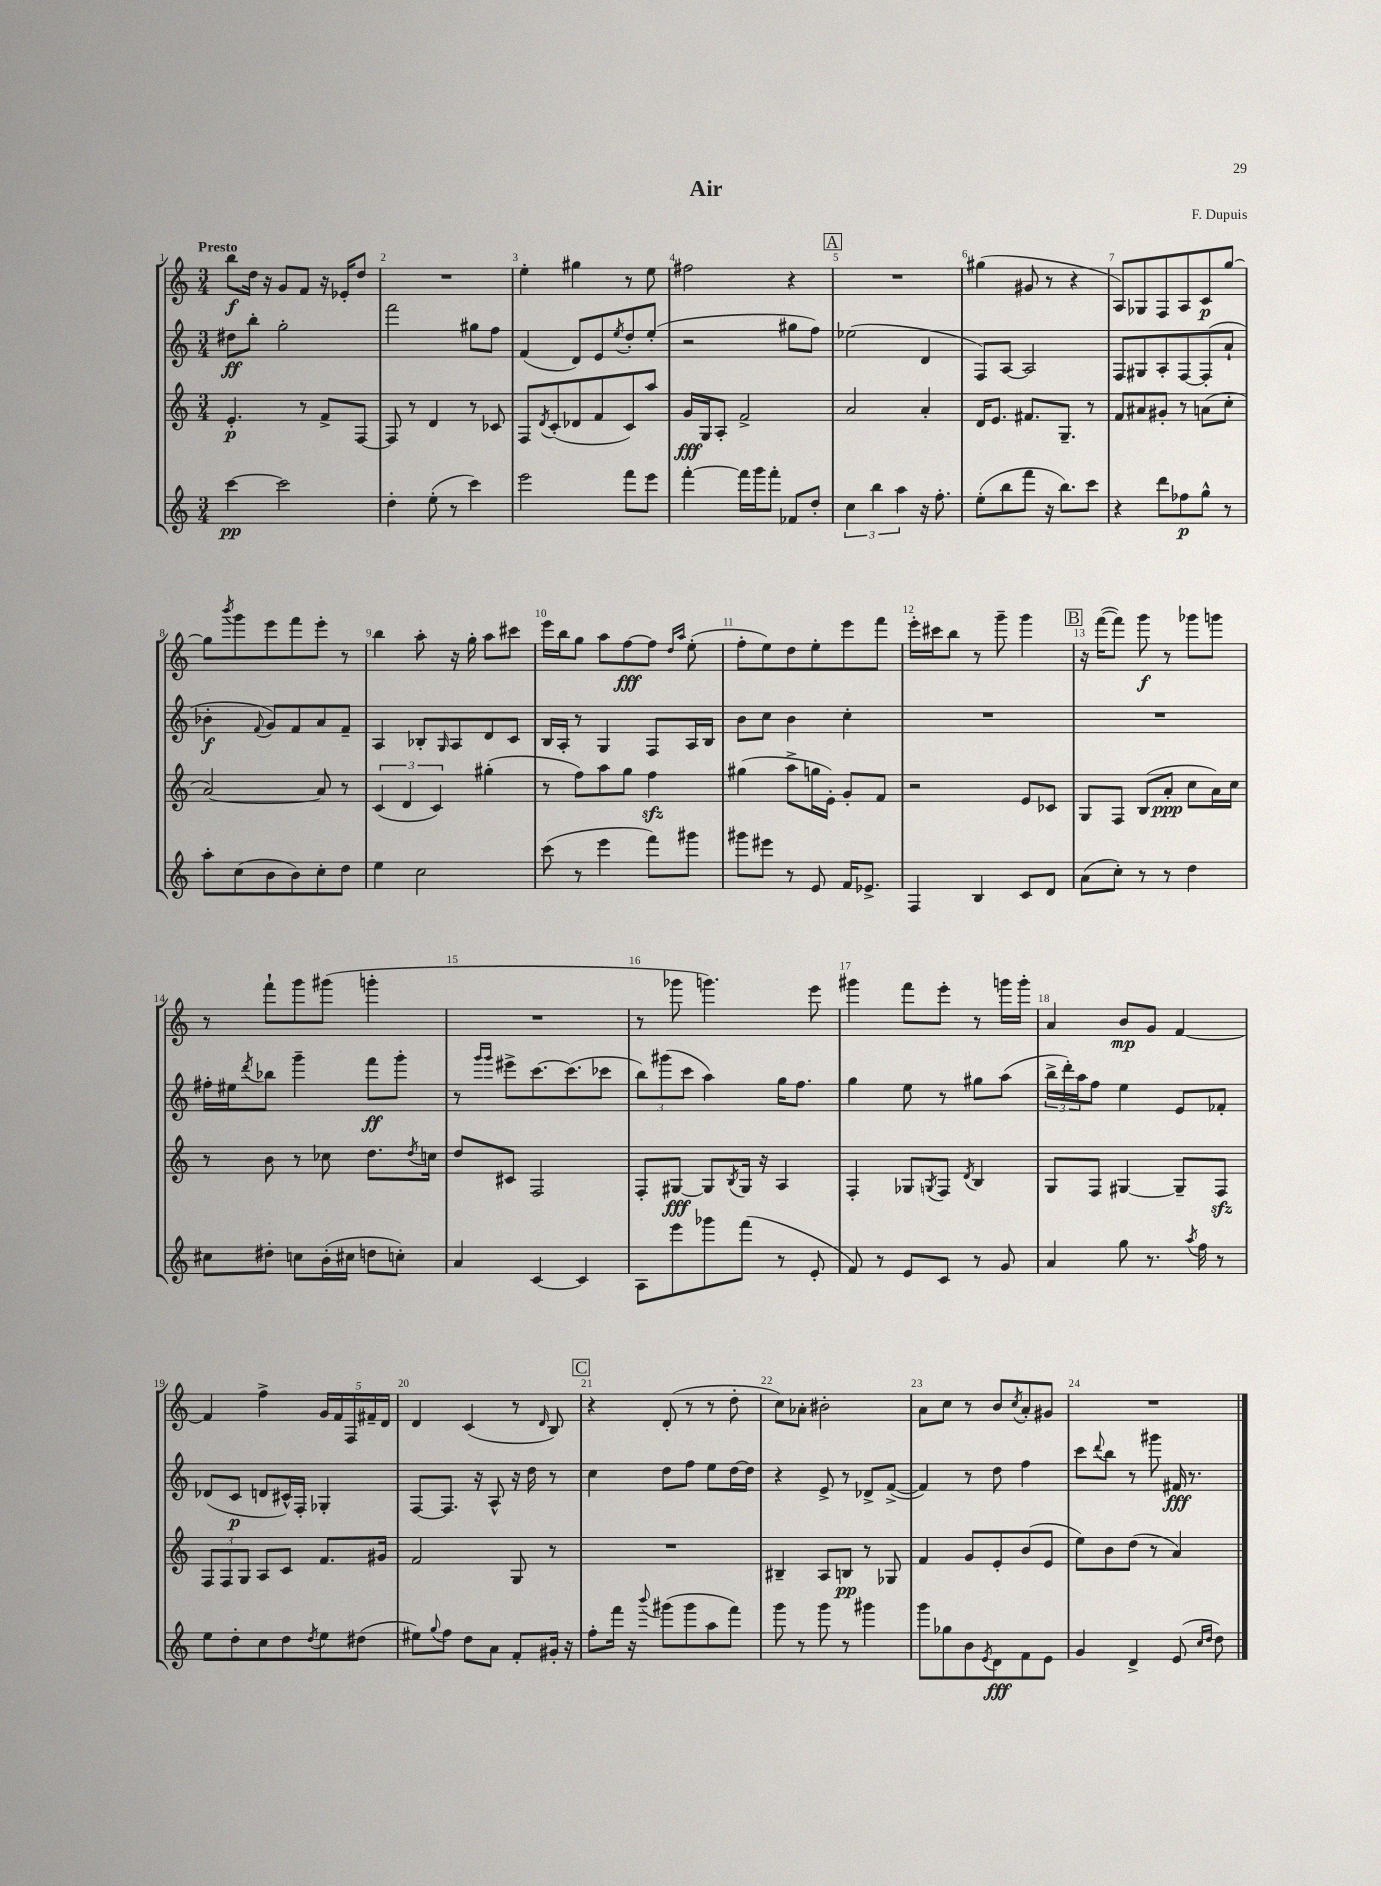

**kern	**kern	**kern	**kern
*staff4	*staff3	*staff2	*staff1
*clefG2	*clefG2	*clefG2	*clefG2
*k[]	*k[]	*k[]	*k[]
*M3/4	*M3/4	*M3/4	*M3/4
[4ccc	4.e'	8dd#	8bb
.	.	8bb'	16dd
.	.	.	16r
2ccc]	.	2gg'	8g
.	8r	.	8f
.	8f^	.	16r
.	.	.	16e-'
.	[8F	.	8dd
=	=	=	=
4dd'	8F]	2fff	2.r
.	8r	.	.
(8ee'	4d	.	.
8r	.	.	.
4ccc)	8r	8gg#	.
.	8c-	8ff	.
=	=	=	=
2eee	8F	(4f	4ee'
.	8qd	.	.
.	(8c'	.	.
.	8d-	8d)	4gg#
.	8f	8e	.
.	.	8qee	.
8fff	8c)	8dd'	8r
8eee	8aa	(8ee'	8ee
=	=	=	=
[4fff'	16g	2r	2ff#
.	16G	.	.
.	8A'	.	.
16fff]	2f^	.	.
16ggg	.	.	.
8fff'	.	.	.
8f-	.	8gg#	4r
8dd'	.	8ff)	.
=	=	=	=
6cc	2a	(2ee-	2.r
6bb	.	.	.
6aa	.	.	.
16r	4a'	4d	.
8.ff'	.	.	.
=	=	=	=
(8ee'	16d	8F)	(4gg#
.	8.e	.	.
8bb	.	[8A	.
8fff	8.f#	2A]	8g#
16r	.	.	8r
8.bb)	8.G~	.	.
.	.	.	4r
8ccc	8r	.	.
=	=	=	=
4r	8f	8F	8A)
.	8a#	8G#	8G-
8ddd	8g#'	8A'	8F
8ff-	8r	[8F	8A
8gg^^	(8a	(8F']	8c
8r	8cc'	8a`	[8gg
=	=	=	=
8aa'	[2a)	4b-'	8gg]
.	.	.	8qbbb
(8cc	.	.	8ggg
.	.	8qqf	.
8b	.	8g)	8eee
8b)	.	8f	8fff
8cc'	8a]	8a	8eee'
8dd	8r	8f~	8r
=	=	=	=
4ee	(6c	4A	4bb
.	6d	.	.
2cc	.	8B-'	8aa'
.	6c)	.	.
.	.	16qqG	.
.	.	8A	16r
.	.	.	16gg'
.	(4gg#'	8d	8aa
.	.	8c	8ccc#
=	=	=	=
(8ccc	8r	16B	16eee
.	.	16A'	16bb
8r	8ff)	8r	8gg
4eee	8aa	4G	8aa
.	8gg	.	[8ff
8fff)	4ff	8F	8ff]
.	.	.	16qqdd
.	.	.	16qqaa
8ggg#	.	16A	(8ee'
.	.	16B	.
=	=	=	=
8ggg#	(4gg#	8b	8ff'
8eee#	.	8cc	8ee)
8r	8aa^	4b	8dd
8e	16gg	.	8ee'
.	16e')	.	.
16f	8g'	4cc'	8eee
8.e-^	.	.	.
.	8f	.	8fff
=	=	=	=
4F	2r	2.r	16eee'
.	.	.	16ccc#
.	.	.	8bb
4B	.	.	8r
.	.	.	8ggg~
8c	8e	.	4ggg
8d	8c-	.	.
=	=	=	=
(8a	8G	2.r	16r
.	.	.	([16fff
8cc')	8F	.	8fff])
8r	(8B	.	8ggg
8r	8a'	.	8r
4dd	8cc	.	8ggg-
.	16a)	.	8ggg
.	16cc	.	.
=	=	=	=
8cc#	8r	16ff#'	8r
.	.	16ee#	.
.	.	8qddd	.
8dd#'	8b	8bb-	8fff`
8cc	8r	4ggg~	8ggg
(16b'	8cc-	.	(8ggg#
16cc#	.	.	.
8dd	8.dd	8fff	4ggg'
8cc')	.	8ggg'	.
.	8qdd	.	.
.	16cc	.	.
=	=	=	=
4a	8dd	8r	2.r
.	.	16qqggg	.
.	.	16qqggg	.
.	8c#	8eee#^	.
[4c	2F	[8.ccc	.
.	.	(8.ccc]	.
4c]	.	.	.
.	.	8ccc-	.
=	=	=	=
8A	8F'	12bb)	8r
.	.	(12ggg#	.
8eee	[8G#	.	8ggg-
.	.	12ccc	.
8ggg-	8G#]	4aa)	4.ggg)
.	8qB	.	.
(8fff	16G#	.	.
.	16r	.	.
8r	4A	16gg	.
.	.	8.ff	.
8e'	.	.	8eee
=	=	=	=
8f)	4F'	4gg	4ggg#
8r	.	.	.
8e	8G-	8ee	8fff
.	8qG	.	.
8c	8F	8r	8eee'
.	8qd	.	.
8r	4B	8gg#	8r
8g	.	(8aa	16ggg
.	.	.	16ggg'
=	=	=	=
4a	8G	24bb^	4a
.	.	24ddd')	.
.	.	24aa	.
.	8F	8ff	.
8gg	[4G#	4ee	8b
8.r	.	.	8g
.	8G#~]	8e	[4f
8qaa	.	.	.
16ff	.	.	.
8r	8F	8f-'	.
=	=	=	=
8ee	12F	(8d-	4f]
.	12F	.	.
8dd'	.	8c	.
.	12G	.	.
8cc	8A	8d	4ff^
8dd	8c	16c#^^)	.
.	.	16F'	.
8qdd	.	.	.
8ee	8.f	4G-'	20g
.	.	.	20f
.	.	.	20F
(8dd#	.	.	.
.	.	.	20f#~
.	16g#	.	.
.	.	.	20d
=	=	=	=
8ee#)	2f	[8F	4d
8qqgg	.	.	.
8ff	.	8.F]	.
8dd	.	.	(4c
.	.	16r	.
8a	.	8A^^	.
8f'	8G	16r	8r
.	.	16dd	.
.	.	.	16qqd
16g#'	8r	8r	8B)
16r	.	.	.
=	=	=	=
8ff'	2.r	4cc	4r
16fff	.	.	.
16r	.	.	.
8qqbbb	.	.	.
(8ggg#	.	8dd	(8d'
8ggg#	.	8ff	8r
8aa	.	8ee	8r
8fff)	.	[16dd	8dd'
.	.	16dd]	.
=	=	=	=
8ggg	4B#~	4r	8cc)
8r	.	.	8a-'
8ggg	8A	8e^	2b#'
8r	8B	8r	.
4ggg#	8r	8d-^	.
.	8G-	([8f^	.
=	=	=	=
8ggg	4f	4f])	8a
8gg-	.	.	8cc
8b	8g	8r	8r
8qe	.	.	.
8d	8e'	8dd	8b
.	.	.	8qcc
8f	(8b	4ff	8a'
8e	8e	.	8g#
=	=	=	=
4g	8ee)	8ccc	2.r
.	.	8qqddd	.
.	8b	8bb	.
4d^	(8dd	8r	.
.	8r	8ggg#	.
(8e	4a)	16f#	.
.	.	8.r	.
16qqcc	.	.	.
16qqdd	.	.	.
8dd)	.	.	.
==	==	==	==
*-	*-	*-	*-
